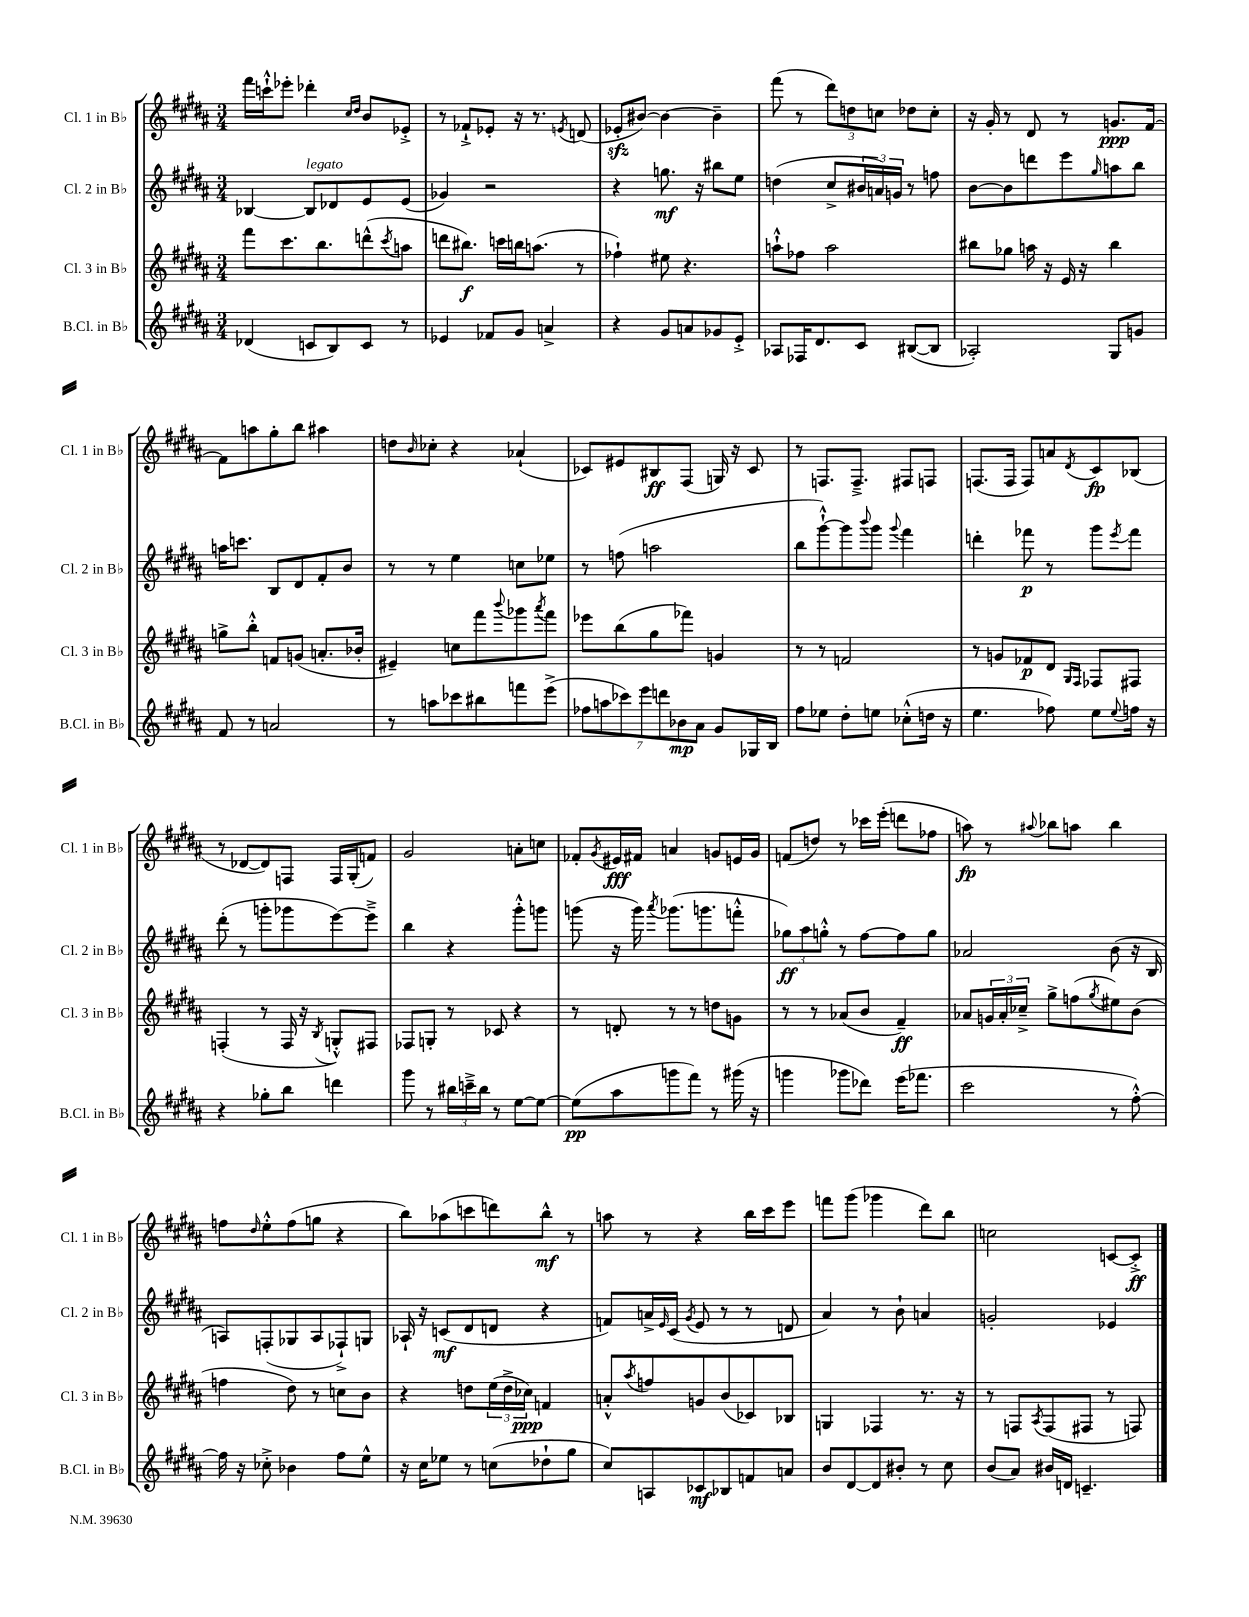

**kern	**dynam	**kern	**dynam	**kern	**dynam	**kern	**dynam
*part4	*part4	*part3	*part3	*part2	*part2	*part1	*part1
*staff4	*staff4	*staff3	*staff3	*staff2	*staff2	*staff1	*staff1
*I"B.Cl. in B♭	*	*I"Cl. 3 in B♭	*	*I"Cl. 2 in B♭	*	*I"Cl. 1 in B♭	*
*I'B.Cl. in B♭	*	*I'Cl. 3 in B♭	*	*I'Cl. 2 in B♭	*	*I'Cl. 1 in B♭	*
*clefG2	*	*clefG2	*	*clefG2	*	*clefG2	*
*k[f#c#g#d#a#]	*	*k[f#c#g#d#a#]	*	*k[f#c#g#d#a#]	*	*k[f#c#g#d#a#]	*
*M3/4	*	*M3/4	*	*M3/4	*	*M3/4	*
=4	=4	=4	=4	=4	=4	=4	=4
(4d-X/	.	8fff#\L	.	[4B-X/	.	16fff#\LL	.
.	.	.	.	.	.	16cccn`^^\J	.
.	.	8.ccc#\	.	.	.	8eee-X'\J	.
!	!	!	!	!LO:TX:a:i:t=legato	!	!	!
8cn/L	.	.	.	8B-/L]	.	4ddd-X'\	.
.	.	8.bb\	.	.	.	.	.
8B/)	.	.	.	8d-X/	.	.	.
.	.	.	.	.	.	16qqcc#/LL	.
.	.	.	.	.	.	16qqdd#/JJ	.
8c/J	.	(8dddn^^\	.	8e/	.	8b/L	.
.	.	8qccc#/	.	.	.	.	.
8r	.	8aan\J	.	(8e/J	.	8e-X'^/J	.
=5	=5	=5	=5	=5	=5	=5	=5
4e-X/	.	8dddn\L	.	4g-X/)	.	8r	.
.	.	8.bb#X\J)	f	.	.	8f-X`^/L	.
8f-X/L	.	.	.	2r	.	8e-X'/J	.
.	.	16cccn\LL	.	.	.	.	.
8g#/J	.	16bbn\J	.	.	.	16r	.
.	.	(8.aan\J	.	.	.	8.r	.
4an^/	.	.	.	.	.	.	.
.	.	.	.	.	.	8qen/	.
.	.	8r	.	.	.	(8dn/	.
=6	=6	=6	=6	=6	=6	=6	=6
4r	.	4ff-X`\)	.	4r	.	8e-Xzz'/L	.
.	.	.	.	.	.	[8b#X/J)	.
8g#/L	.	8ee#X\	.	8.ggn\	mf	4b#\_	.
8an/	.	4.r	.	.	.	.	.
.	.	.	.	16r	.	.	.
8g-X/	.	.	.	8bb#X\L	.	4b#~\]	.
8e'^/J	.	.	.	8ee\J	.	.	.
=7	=7	=7	=7	=7	=7	=7	=7
8A-X/L	.	8aan`^^\L	.	(4ddn\	.	(8fff#\	.
16F-X/K	.	8ff-X\J	.	.	.	8r	.
8.d#/	.	.	.	.	.	.	.
.	.	2aa\	.	8cc#^/L	.	12ddd#\L)	.
.	.	.	.	.	.	12ddn\	.
8c#/J	.	.	.	24b#X/L	.	.	.
.	.	.	.	24an/)	.	12ccn\J	.
.	.	.	.	24gn/JJ	.	.	.
([8B#X/L	.	.	.	8r	.	8dd-X\L	.
8B#/J]	.	.	.	8ffn\	.	8cc'\J	.
=8	=8	=8	=8	=8	=8	=8	=8
2A-X'/)	.	8bb#X\L	.	[8b\L	.	16r	.
.	.	.	.	.	.	16g#'/	.
.	.	8gg-X\J	.	8b\]	.	8r	.
.	.	16aan\	.	8dddn\	.	8d#/	.
.	.	16r	.	.	.	.	.
.	.	16e/	.	8eee\	.	8r	.
.	.	16r	.	.	.	.	.
.	.	.	.	16qqgg#/	.	.	.
8G#/L	.	4bb#\	.	8aan\	.	8.gn/L	ppp
8gn/J	.	.	.	8bb\J	.	.	.
.	.	.	.	.	.	[16f#/Jk	.
!!LO:LB:g=z
=9	=9	=9	=9	=9	=9	=9	=9
8f#/	.	8ggn^\L	.	16aan\KL	.	8f#\L]	.
.	.	.	.	8.cccn\J	.	.	.
8r	.	8bb'^^\J	.	.	.	8aan\	.
2an/	.	8fn/L	.	8B/L	.	8gg#'\	.
.	.	(8gn/J	.	8d#/	.	8bb\J	.
.	.	8.an'/L	.	8f#'/	.	4aa#X\	.
.	.	.	.	8b/J	.	.	.
.	.	16b-X'/Jk	.	.	.	.	.
=10	=10	=10	=10	=10	=10	=10	=10
8r	.	4e#X~/)	.	8r	.	8ddn\L	.
.	.	.	.	.	.	16qqb/	.
8aan\L	.	.	.	8r	.	8cc-X'\J	.
8ccc-X\	.	8ccn\L	.	4ee\	.	4r	.
8bb#X\	.	8fff#\	.	.	.	.	.
.	.	8qqbbb/	.	.	.	.	.
8fffn\	.	8ggg-X\	.	8ccn\L	.	(4a-X`/	.
.	.	8qaaa#/	.	.	.	.	.
(8eee^\J	.	8fff#\J	.	8ee-X\J	.	.	.
=11	=11	=11	=11	=11	=11	=11	=11
14ff-X\L	.	8eee-X\L	.	8r	.	8c-X/L)	.
14aan\	.	.	.	.	.	.	.
.	.	(8bb\	.	(8ffn\	.	8e#X/	.
14ccc-X\)	.	.	.	.	.	.	.
14eee\	.	.	.	.	.	.	.
.	.	8gg#\	.	2aan\	.	8B#X/	ff
14dddn\	.	.	.	.	.	.	.
14b-X\	mp	.	.	.	.	.	.
.	.	8fff-X\J)	.	.	.	(8F#/J	.
14a#\J	.	.	.	.	.	.	.
8g#/L	.	4gn/	.	.	.	16Gn/)	.
.	.	.	.	.	.	16r	.
16G-X/L	.	.	.	.	.	8c-/	.
16B/JJ	.	.	.	.	.	.	.
=12	=12	=12	=12	=12	=12	=12	=12
8ff#\L	.	8r	.	8bb\L	.	8r	.
8ee-X\J	.	8r	.	[8ggg#`^^\)	.	8.Fn/L	.
8dd#'\L	.	2fn/	.	8ggg#\]	.	.	.
.	.	.	.	.	.	8.F~^/J	.
.	.	.	.	8qqbbb/	.	.	.
8een\J	.	.	.	8ggg#\J	.	.	.
.	.	.	.	8qqggg#/	.	.	.
(8cc-X'^^\L	.	.	.	4fff#\	.	8F#X/L	.
16ddn\Jk	.	.	.	.	.	8Fn/J	.
16r	.	.	.	.	.	.	.
=13	=13	=13	=13	=13	=13	=13	=13
4.ee\	.	8r	.	4dddn'\	.	(8.Fn/L	.
.	.	8gn/L	.	.	.	.	.
.	.	.	.	.	.	16F/Jk	.
.	.	8f-X/	p	8fff-X\	p	8F/L)	.
8ff-X\)	.	8d#/J	.	8r	.	8an/	.
.	.	16qqG#/LL	.	.	.	.	.
.	.	16qqF#/JJ	.	.	.	8qd#/	.
8ee\L	.	8F-X/L	.	8ggg#\L	.	8c#/	fp
8qqee/	.	.	.	8qeee/	.	.	.
16ffn\Jk	.	8F#X/J	.	8fff-\J	.	(8B-X/J	.
16r	.	.	.	.	.	.	.
!!LO:LB:g=z
=14	=14	=14	=14	=14	=14	=14	=14
4r	.	(4Fn'/	.	(8ddd#'\	.	8r	.
.	.	.	.	8r	.	[8d-X/L	.
8gg-X'\L	.	8r	.	8gggn'\L	.	8d-/])	.
8bb\J	.	16F/	.	8ggg-X\	.	8Fn/J	.
.	.	16r	.	.	.	.	.
.	.	8qB/	.	.	.	.	.
4dddn\	.	8Gn'^^/L)	.	[8eee\)	.	16F/LL	.
.	.	.	.	.	.	(16G#'/J	.
.	.	8F#X/J	.	8eee~^\J]	.	8fn/J)	.
=15	=15	=15	=15	=15	=15	=15	=15
8ggg#\	.	8F-X/L	.	4bb\	.	2g#/	.
8r	.	8Gn'/J	.	.	.	.	.
24bb#X\LL	.	8r	.	4r	.	.	.
24cccn~^\	.	.	.	.	.	.	.
24bb#\JJ	.	.	.	.	.	.	.
8r	.	8c-X/	.	.	.	.	.
[8ee\L	.	4r	.	8ggg#'^^\L	.	8an'\L	.
8ee\J_	.	.	.	8gggn\J	.	8ccn\J	.
=16	=16	=16	=16	=16	=16	=16	=16
(8ee\L]	pp	8r	.	(8gggn\	.	8f-X'/L	.
.	.	.	.	.	.	8qg#/	.
8aa#\	.	8dn'/	.	16r	.	16e#X/L	fff
.	.	.	.	16ggg\)	.	16f#X/JJ	.
.	.	.	.	8qaaa#/	.	.	.
8gggn\	.	8r	.	(8.ggg-X\L	.	4an/	.
8fff#\J)	.	8r	.	.	.	.	.
.	.	.	.	8.gggn\	.	.	.
8r	.	8ddn\L	.	.	.	8gn/L	.
(16ggg#X\	.	8gn\J	.	8fffn'^^\J	.	16en/L	.
16r	.	.	.	.	.	16g/JJ	.
=17	=17	=17	=17	=17	=17	=17	=17
4gggn\	.	8r	.	12gg-X\L)	ff	(8fn/L	.
.	.	.	.	12aa#\	.	.	.
.	.	8r	.	.	.	8ddn/J)	.
.	.	.	.	12ggn'^^\J	.	.	.
8ggg-X\L	.	(8a-X/L	.	8r	.	8r	.
8ddd-X\J)	.	8b/J	.	[8ff#\L	.	16ccc-X\LL	.
.	.	.	.	.	.	(16eee'\JJ	.
(16eee\KL	.	4f#~/)	ff	8ff#\]	.	8dddn\L	.
8.fff-X\J	.	.	.	.	.	.	.
.	.	.	.	8gg\J	.	8ff-X\J	.
=18	=18	=18	=18	=18	=18	=18	=18
2ccc#\	.	8a-X/L	.	2a-X/	.	8aan\)	fp
.	.	24gn/L	.	.	.	8r	.
.	.	24a-'/	.	.	.	.	.
.	.	24cc-X~^/JJ	.	.	.	.	.
.	.	.	.	.	.	8qqaa#X/	.
.	.	8gg#^\L	.	.	.	8bb-X\L	.
.	.	(8ffn\	.	.	.	8aan\J	.
.	.	8qgg#/	.	.	.	.	.
8r	.	8ee#X\)	.	(8b\	.	4bb-\	.
[8ff#'^^\)	.	(8b\J	.	16r	.	.	.
.	.	.	.	16B/	.	.	.
!!LO:LB:g=z
=19	=19	=19	=19	=19	=19	=19	=19
16ff#\]	.	4ffn\	.	8An/L)	.	8ffn\L	.
16r	.	.	.	.	.	.	.
.	.	.	.	.	.	16qqdd#/	.
8cc-X'^\	.	.	.	(8Fn'/	.	8ee'^^\	.
4b-X\	.	8dd#\)	.	8G-X/	.	(8ff\	.
.	.	8r	.	8A/	.	8ggn\J	.
8ff#\L	.	8ccn\L	.	8F-X`^/)	.	4r	.
8ee^^\J	.	8b\J	.	8Gn/J	.	.	.
=20	=20	=20	=20	=20	=20	=20	=20
16r	.	4r	.	16A-X`/	.	8bb\L)	.
16cc#\KL	.	.	.	16r	.	.	.
8ee-X\J	.	.	.	(8cn/L	mf	(8aa-X\	.
8r	.	8ddn\L	.	8d#/	.	8cccn\	.
(8ccn\L	.	(24ee\L	.	8dn/J	.	8dddn\)	.
.	.	24dd^\	.	.	.	.	.
.	.	24cc-X\JJ)	ppp	.	.	.	.
8dd-X`\	.	4fn/	.	4r	.	8bb^^\J	mf
8gg#\J	.	.	.	.	.	8r	.
=21	=21	=21	=21	=21	=21	=21	=21
8cc#/L)	.	8an'^^/L	.	8fn/L)	.	8aan\	.
.	.	8qaa#/	.	.	.	.	.
8An/	.	8ffn/	.	16an^/L	.	8r	.
.	.	.	.	16qqe/	.	.	.
.	.	.	.	(16c#/JJ	.	.	.
.	.	.	.	8qg#/	.	.	.
8c-X/	mf	8gn/	.	8e/	.	4r	.
8B-X/	.	(8b/	.	8r	.	.	.
8fn/	.	8c-X/)	.	8r	.	16bb\LL	.
.	.	.	.	.	.	16ccc#\J	.
8an/J	.	8B-X/J	.	8dn/	.	8eee\J	.
=22	=22	=22	=22	=22	=22	=22	=22
8b/L	.	4Gn/	.	4a#/)	.	8fffn\L	.
[8d#/	.	.	.	.	.	(8ggg#\J	.
8d#/]	.	4F-X/	.	8r	.	4ggg-X\	.
8b#X'/J	.	.	.	8b`\	.	.	.
8r	.	8.r	.	4an/	.	8ddd#\L)	.
8cc#\	.	.	.	.	.	8bb\J	.
.	.	16r	.	.	.	.	.
=23	=23	=23	=23	=23	=23	=23	=23
(8b/L	.	8r	.	2gn'/	.	2ccn\	.
8a#/J)	.	8Fn/L	.	.	.	.	.
.	.	8qA#/	.	.	.	.	.
16b#X/LL	.	(8F/	.	.	.	.	.
16dn/JJ	.	.	.	.	.	.	.
4.cn~/	.	8F#X/J	.	.	.	.	.
.	.	8r	.	4e-X/	.	[8cn/L	.
.	.	8Fn/)	.	.	.	8c'^/J]	ff
==	==	==	==	==	==	==	==
*-	*-	*-	*-	*-	*-	*-	*-
